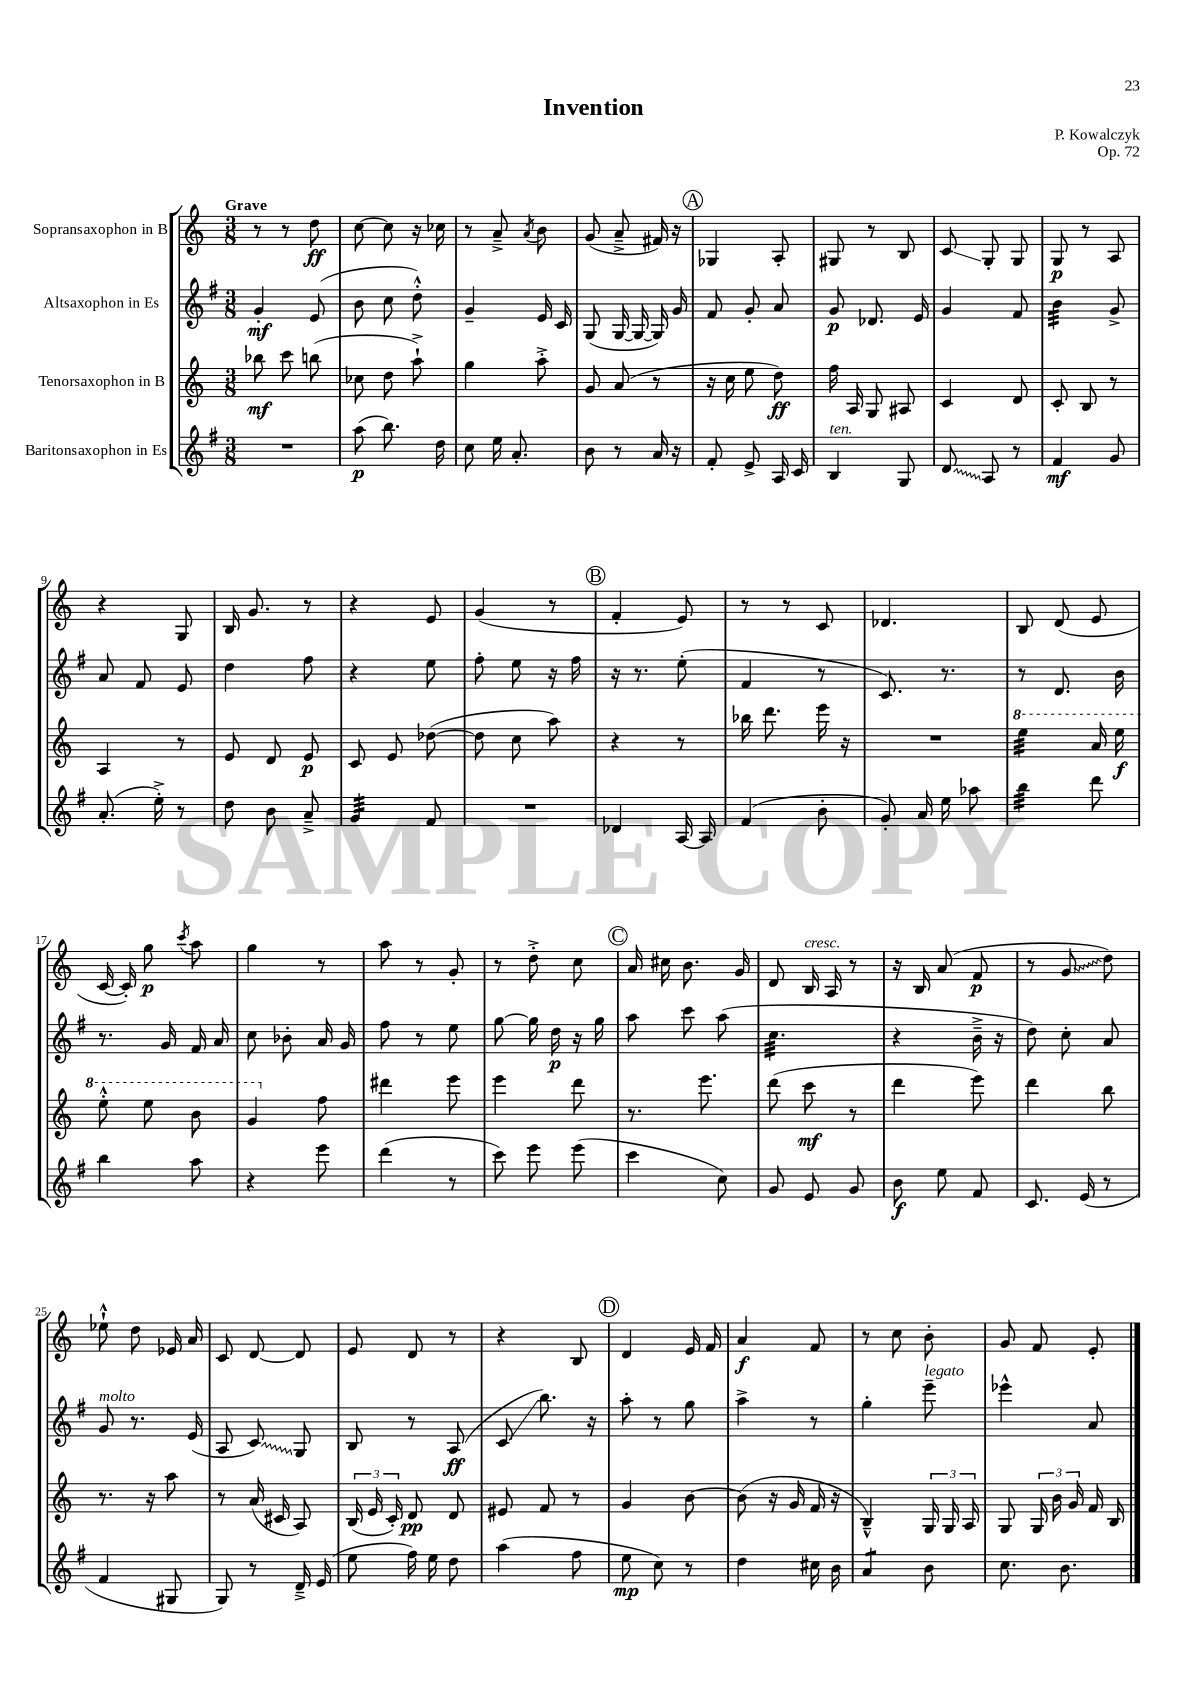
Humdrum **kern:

**kern	**kern	**kern	**kern
*staff4	*staff3	*staff2	*staff1
*clefG2	*clefG2	*clefG2	*clefG2
*k[f#]	*k[]	*k[f#]	*k[]
*M3/8	*M3/8	*M3/8	*M3/8
4.r	8bb-\	4g'/	8r
.	8ccc\	.	8r
.	(8bb\	(8e/	8dd\
=	=	=	=
(8aa\	8cc-\	8b\	[8cc\
8.bb\)	8dd\	8cc\	8cc\]
.	8aa`^\)	8dd'^^\)	16r
16dd\	.	.	16cc-\
=	=	=	=
8cc\	4gg\	4g~/	8r
16ee\	.	.	8a~^/
8.a'/	.	.	.
.	.	.	8qa/
.	8aa'^\	16e/	8b\
.	.	16c/	.
=	=	=	=
8b\	8g/	(8G/	(8g/
8r	(8a/	[16G/	8a~^/
.	.	16G/_	.
16a/	8r	16G/])	16f#/)
16r	.	16g/	16r
=	=	=	=
8f#'/	16r	8f#/	4G-/
.	16cc\	.	.
8e^/	8ee\	8g'/	.
16A/	8dd\)	8a/	8A'/
16c/	.	.	.
=	=	=	=
4B/	16ff\	8g/	8G#/
.	16A/	.	.
.	8G/	8.d-/	8r
8G/	8A#/	.	8B/
.	.	16e/	.
=	=	=	=
8d/	4c/	4g/	8c/
8A/	.	.	8G'/
8r	8d/	8f#/	8G/
=	=	=	=
4f#/	8c'/	4b\	8G/
.	8B/	.	8r
8g/	8r	8g^/	8A/
=	=	=	=
(8.a'/	4A/	8a/	4r
.	.	8f#/	.
16ee'^\)	.	.	.
8r	8r	8e/	8G/
=	=	=	=
8dd\	8e/	4dd\	16B/
.	.	.	8.g/
8b\	8d/	.	.
8a~^/	8e/	8ff#\	8r
=	=	=	=
4g/	8c/	4r	4r
.	8e/	.	.
8f#/	([8dd-\	8ee\	8e/
=	=	=	=
4.r	8dd-\]	8ff#'\	(4g/
.	8cc\	8ee\	.
.	8aa\)	16r	8r
.	.	16ff#\	.
=	=	=	=
4d-/	4r	16r	4f'/
.	.	8.r	.
[16A/	8r	(8ee'\	8e/)
16A/]	.	.	.
=	=	=	=
(4f#/	16bb-\	4f#/	8r
.	8.ddd\	.	.
.	.	.	8r
8b'\	16eee\	8r	8c/
.	16r	.	.
=	=	=	=
8g'/)	4.r	8.c/)	4.d-/
16a/	.	.	.
16ee\	.	8.r	.
8aa-\	.	.	.
=	=	=	=
4bb\	4eee\	8r	8B/
.	.	8.d/	(8d/
8ddd\	16aa/	.	8e/
.	16eee\	16b\	.
=	=	=	=
4bb\	8eee'^^\	8.r	[16c/
.	.	.	16c'/])
.	8eee\	.	8gg\
.	.	16g/	.
.	.	.	8qccc/
8aa\	8bb\	16f#/	8aa\
.	.	16a/	.
=	=	=	=
4r	4gg/	8cc\	4gg\
.	.	8b-'\	.
8eee\	8ff\	16a/	8r
.	.	16g/	.
=	=	=	=
(4ddd\	4ddd#\	8ff#\	8aa\
.	.	8r	8r
8r	8eee\	8ee\	8g'/
=	=	=	=
8ccc\)	4eee\	[8gg\	8r
8eee\	.	16gg\]	8dd'^\
.	.	16dd\	.
(8eee\	8ddd\	16r	8cc\
.	.	16gg\	.
=	=	=	=
4ccc\	8.r	8aa\	16a/
.	.	.	16cc#\
.	.	8ccc\	8.b\
.	8.eee\	.	.
8cc\)	.	(8aa\	.
.	.	.	16g/
=	=	=	=
8g/	(8ddd\	4.cc\	8d/
8e/	8ccc\	.	16B/
.	.	.	16A/
8g/	8r	.	8r
=	=	=	=
8b\	4ddd\	4r	16r
.	.	.	16B/
8ee\	.	.	(8a/
8f#/	8eee\)	16b~^\	8f/
.	.	16r	.
=	=	=	=
8.c/	4ddd\	8dd\)	8r
.	.	8cc'\	8g/
(16e/	.	.	.
8r	8bb\	8a/	8dd\)
=	=	=	=
4f#/	8.r	8g/	8ee-`^^\
.	.	8.r	8dd\
.	16r	.	.
8G#/	8aa\	.	16e-/
.	.	(16e/	16a/
=	=	=	=
8G/)	8r	8A/	8c/
8r	(16a/	8c/)	[8d/
.	16c#/	.	.
16d~^/	8A/)	8G/	8d/]
(16e/	.	.	.
=	=	=	=
8ee\	(24B/	8B/	8e/
.	24e/	.	.
.	24c'/)	.	.
16ff#\)	8d/	8r	8d/
16ee\	.	.	.
8dd\	8d/	(8A/	8r
=	=	=	=
(4aa\	8e#/	8c/	4r
.	8f/	8.bb\)	.
8ff#\	8r	.	8B/
.	.	16r	.
=	=	=	=
8ee\	4g/	8aa'\	4d/
8cc\)	.	8r	.
8r	[8b\	8gg\	16e/
.	.	.	16f/
=	=	=	=
4dd\	(8b\]	4aa^\	4a/
.	16r	.	.
.	16g/	.	.
16cc#\	16f/	8r	8f/
16b\	16r	.	.
=	=	=	=
4a/	4B~^^/)	4gg'\	8r
.	.	.	8cc\
8b\	24G/	8eee~\	8b'\
.	24G/	.	.
.	24A/	.	.
=	=	=	=
8.cc\	8G/	4eee-^^\	8g/
.	24G/	.	8f/
.	24b\	.	.
8.b\	.	.	.
.	24g/	.	.
.	16f/	8a/	8e'/
.	16B/	.	.
==	==	==	==
*-	*-	*-	*-
